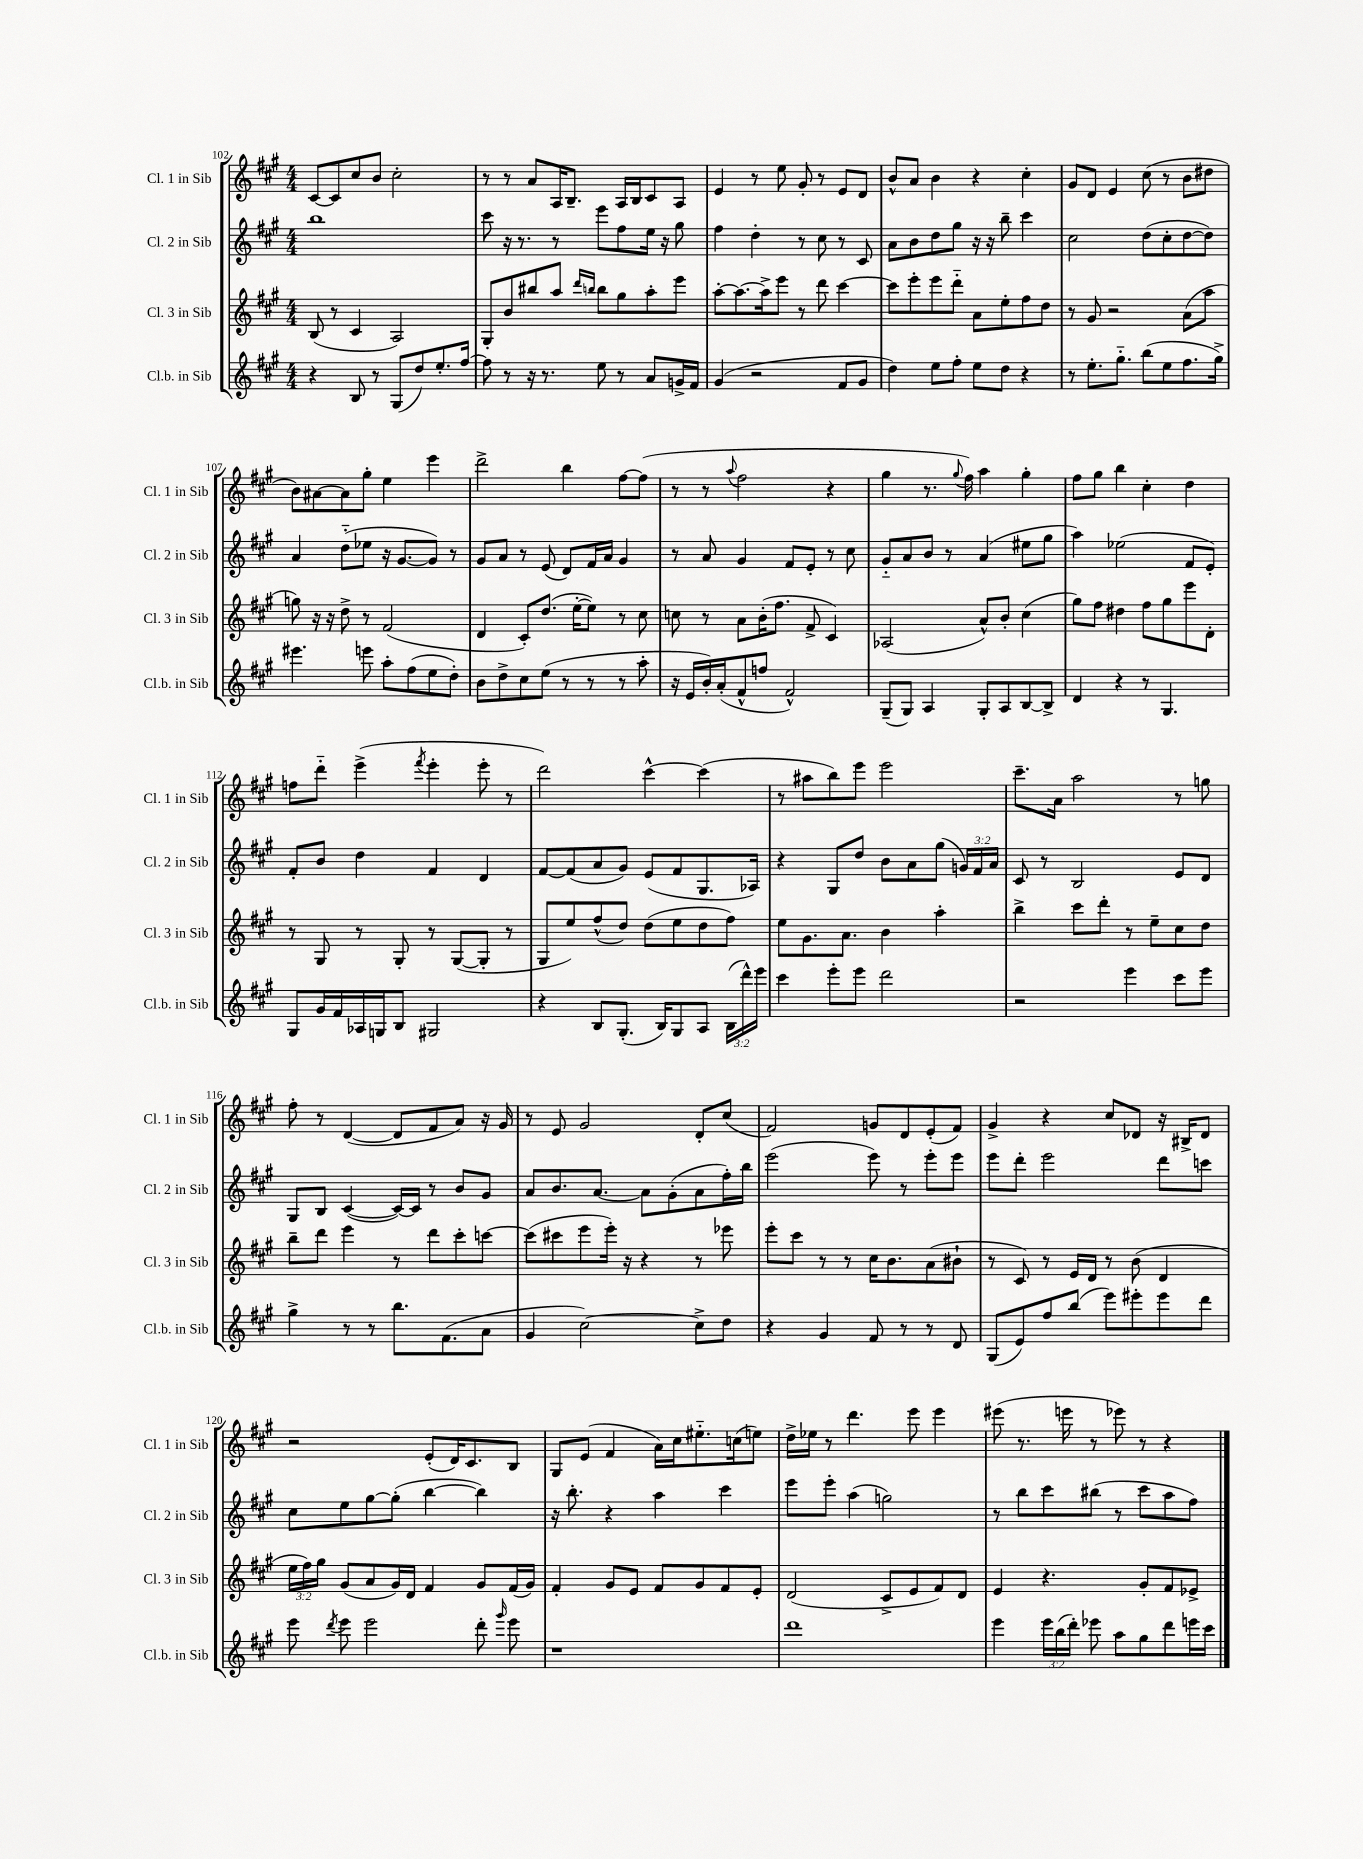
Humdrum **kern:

**kern	**kern	**kern	**kern
*part4	*part3	*part2	*part1
*staff4	*staff3	*staff2	*staff1
*I"Cl.b. in Sib	*I"Cl. 3 in Sib	*I"Cl. 2 in Sib	*I"Cl. 1 in Sib
*I'Cl.b. in Sib	*I'Cl. 3 in Sib	*I'Cl. 2 in Sib	*I'Cl. 1 in Sib
*clefG2	*clefG2	*clefG2	*clefG2
*k[f#c#g#]	*k[f#c#g#]	*k[f#c#g#]	*k[f#c#g#]
*M4/4	*M4/4	*M4/4	*M4/4
=102	=102	=102	=102
4r	(8B/	1bb	[8c#/L
.	8r	.	8c#/]
8B/	4c#/	.	8cc#/
8r	.	.	8b/J
(8G#/L	2A/)	.	2cc#'\
8dd/)	.	.	.
8.ee'/	.	.	.
[16ff#/Jk	.	.	.
=103	=103	=103	=103
8ff#\]	8G#'/L	8ccc#\	8r
8r	8b/	16r	8r
.	.	8.r	.
16r	8bb#X/	.	8a/L
8.r	.	.	.
.	8aa/J	8r	16A/K
.	.	.	8.B~/J
.	16qqddd/LL	.	.
.	16qqbbn/JJ	.	.
8ee\	8bb\L	8eee\L	.
8r	8gg#\	8ff#\	16A/LL
.	.	.	16B/J
8a/L	8aa'\	16ee\Jk	8c#/
.	.	16r	.
16gn^/L	8eee\J	8gg#\	8A/J
16f#/JJ	.	.	.
=104	=104	=104	=104
(4g#/	[8aa'\L	4ff#\	4e/
.	8.aa\_	.	.
2r	.	4dd'\	8r
.	16aa^\k]	.	.
.	8eee\J	.	8ee\
.	8r	8r	8g#'/
.	8ddd\	8cc#\	8r
8f#/L	[4ccc#\	8r	8e/L
8g#/J	.	8c#/	8d/J
=105	=105	=105	=105
4dd\)	8ccc#\L]	8a\L	8b^^/L
.	8eee'\	8b\	8a/J
8ee\L	8eee\	8dd\	4b\
8ff#'\J	8ddd\J	8gg#\J	.
8ee\L	8a\L	16r	4r
.	.	16r	.
8dd\J	8ee'\	8bb~\	.
4r	8ff#\	4ccc#\	4cc#'\
.	8dd\J	.	.
=106	=106	=106	=106
8r	8r	2cc#\	8g#/L
8.ee'\L	8g#/	.	8d/J
.	2r	.	4e/
8.gg#\J	.	.	.
(8bb\L	.	(8dd\L	(8cc#\
8ee\	.	8cc#'\	8r
8.ff#\	(8a\L	[8dd\	8b\L
.	8aa\J	8dd\J])	8dd#X\J
16gg#^\Jk)	.	.	.
!!LO:LB:g=z
=107	=107	=107	=107
4.eee#X\	8ggn\)	4a/	8b\L)
.	16r	.	[8a#X\
.	16r	.	.
.	8dd^\	(8dd\L	8a#\]
8eeen\	8r	8ee-X\J	8gg#'\J
8aa'\L	(2f#/	16r	4ee\
.	.	[8.g#/L	.
(8ff#\	.	.	.
8ee\	.	8g#/J])	4eee\
8dd'\J)	.	8r	.
=108	=108	=108	=108
8b\L	4d/	8g#/L	2ddd^\
8dd^\	.	8a/J	.
8cc#\	8c#'/L)	8r	.
(8ee\J	(8.dd/J	(8e/	.
8r	.	8d/L)	4bb\
.	[16ee'\KL	.	.
8r	8ee\J])	16f#/L	.
.	.	16a/JJ	.
8r	8r	4g#/	[8ff#\L
8aa'\	8cc#\	.	(8ff#\J]
=109	=109	=109	=109
16r	8ccn\	8r	8r
16e/LL	.	.	.
16b'/)	8r	8a/	8r
(16a'/J	.	.	.
.	.	.	8qqaa/
8f#^^/	8a\L	4g#/	2ff#\
8ffn/J	(16b'\K	.	.
.	8.ff#\J	.	.
2f#^^/)	.	8f#/L	.
.	8f#^/	8e'/J	.
.	4c#/)	8r	4r
.	.	8cc#\	.
=110	=110	=110	=110
(8G#~/L	(2A-X/	8g#/L	4gg#\
8G#/J)	.	8a/	.
4A/	.	8b/J	8.r
.	.	8r	.
.	.	.	8qqgg#/
.	.	.	16ff#\)
8G#'/L	8a^^/L)	(4a/	4aa\
8A/	8b'/J	.	.
[8B/	(4cc#\	8ee#X\L	4gg#'\
8B^/J]	.	8gg#\J	.
=111	=111	=111	=111
4d/	8gg#\L)	4aa\)	8ff#\L
.	8ff#\J	.	8gg#\J
4r	4dd#X\	(2ee-X\	4bb\
8r	8ff#\L	.	4cc#'\
4.G#/	8gg#\	.	.
.	8eee\	8f#/L	4dd\
.	8d'\J	8e'/J)	.
!!LO:LB:g=z
=112	=112	=112	=112
8G#/L	8r	8f#'/L	8ffn\L
16g#/L	8G#/	8b/J	8ddd\J
16f#/	.	.	.
16A-X/	8r	4dd\	(4eee^\
16Gn/J	.	.	.
8B/J	8G#'/	.	.
.	.	.	8qfff#/
2G#X/	8r	4f#/	4eee'\
.	([8G#/L	.	.
.	8G#'/J]	4d/	8eee'\
.	8r	.	8r
=113	=113	=113	=113
4r	8G#/L	[8f#/L	2ddd\)
.	8ee/)	(8f#/]	.
8B/L	(8ff#^^/	8a/	.
(8.G#'/J	8dd/J)	8g#/J)	.
.	(8dd\L	(8e/L	[4ccc#^^\
16B/KL)	.	.	.
8G#/	8ee\	8f#/	.
8A/J	8dd\	8.G#/	(4ccc#\]
(24B\LL	8ff#\J)	.	.
24ddd^^\)	.	.	.
.	.	16A-X/Jk)	.
24eee\JJ	.	.	.
=114	=114	=114	=114
4ccc#\	8ee\L	4r	8r
.	8.g#\	.	8aa#X\L
8eee'\L	.	8G#/L	8bb\)
.	8.a\J	.	.
8eee\J	.	8dd/J	8eee\J
2ddd\	4b\	8b\L	2eee\
.	.	8a\	.
.	4aa'\	(8gg#\J	.
.	.	24gn/LL)	.
.	.	24f#/	.
.	.	24a/JJ	.
=115	=115	=115	=115
2r	4bb^\	8c#/	8.ccc#~\L
.	.	8r	.
.	.	.	16a\Jk
.	8ccc#\L	2B/	2aa\
.	8ddd'\J	.	.
4eee\	8r	.	.
.	8ee~\L	.	.
8ccc#\L	8cc#\	8e/L	8r
8eee\J	8dd\J	8d/J	8ggn\
!!LO:LB:g=z
=116	=116	=116	=116
4gg#^\	8bb~\L	8G#/L	8ff#'\
.	8ddd\J	8B/J	8r
8r	4eee\	([4c#/	([4d/
8r	.	.	.
8.bb\L	8r	16c#/LL_)	8d/L]
.	.	16c#/JJ]	.
.	8ddd\L	8r	8f#/
(8.f#\	.	.	.
.	8ccc#'\	8b/L	8a/J)
8a\J	[8cccn\J	8g#/J	16r
.	.	.	16g#/
=117	=117	=117	=117
4g#/	(8ccc\L]	8a/L	8r
.	8ccc#X\	8.b/	8e/
[2cc#\)	8eee\	.	2g#/
.	.	[8.a/J	.
.	16eee'\Jk)	.	.
.	16r	.	.
.	4r	8a\L]	.
.	.	(8g#'\	.
8cc#^\L]	8r	8a\	8d'/L
8dd\J	8eee-X\	16ff#'\L)	(8cc#/J
.	.	16bb\JJ	.
=118	=118	=118	=118
4r	8eee'\L	(2eee\	2f#/)
.	8ccc#\J	.	.
4g#/	8r	.	.
.	8r	.	.
8f#/	16cc#\KL	8eee\)	8gn/L
.	8.b\	.	.
8r	.	8r	8d/
8r	(8a\	8eee'\L	(8e'/
8d/	8b#X`\J	8eee\J	8f#/J)
=119	=119	=119	=119
(8G#/L	8r	8eee\L	4g#^/
8e/)	8c#/)	8ddd'\J	.
8ff#/	8r	2eee\	4r
(8bb/J	16e/LL	.	.
.	16d/JJ	.	.
8eee\L)	8r	.	8cc#/L
8eee#X'\	(8b\	.	8d-X/J
8eee#\	4d/	8ddd\L	16r
.	.	.	16B#X^/KL
8ddd\J	.	8cccn\J	8d-/J
!!LO:LB:g=z
=120	=120	=120	=120
8eee\	24ee\LL	8cc#\L	2r
.	24ff#\)	.	.
.	24gg#\JJ	.	.
8qddd/	.	.	.
8eee\	(8g#/L	8ee\	.
2eee\	8a/	[8gg#\	.
.	16g#/L)	(8gg#'\J]	.
.	16d/JJ	.	.
.	4f#/	[4bb\	(8e'/L
.	.	.	16d/K)
.	.	.	8.c#/
8ddd'\	8g#/L	4bb\])	.
16qqggg#/	.	.	.
8eee\	(16f#/L	.	8B/J
.	16g#/JJ)	.	.
=121	=121	=121	=121
1r	4f#'/	16r	8G#/L
.	.	8.bb'\	.
.	.	.	(8e/J
.	8g#/L	4r	4f#/
.	8e/J	.	.
.	8f#/L	4aa\	16a\LL)
.	.	.	16cc#\J
.	8g#/	.	8.ee#X\
.	8f#/	4ccc#\	.
.	.	.	(16ccn\k
.	8e'/J	.	8een\J)
=122	=122	=122	=122
1ddd	(2d/	8eee\L	16dd^\LL
.	.	.	16ee-X\JJ
.	.	8eee'\J	8r
.	.	(4aa\	4.ddd\
.	8c#^/L	2ggn\)	.
.	8e/	.	8eee\
.	8f#/)	.	4eee\
.	8d/J	.	.
=123	=123	=123	=123
4eee\	4e/	8r	(8eee#X\
.	.	8bb\L	8.r
24eee\LL	4.r	8ccc#\	.
(24bb\	.	.	.
.	.	.	16eeen\
24ddd'\JJ)	.	.	.
8eee-X\	.	(8bb#X\J	8r
8aa\L	.	8r	8eee-X\)
8gg#\	8g#'/L	8ccc#\L	8r
8ddd\	8f#/	8aa\	4r
16eeen\L	8e-X^/J	8ff#\J)	.
16ccc#\JJ	.	.	.
==	==	==	==
*-	*-	*-	*-
